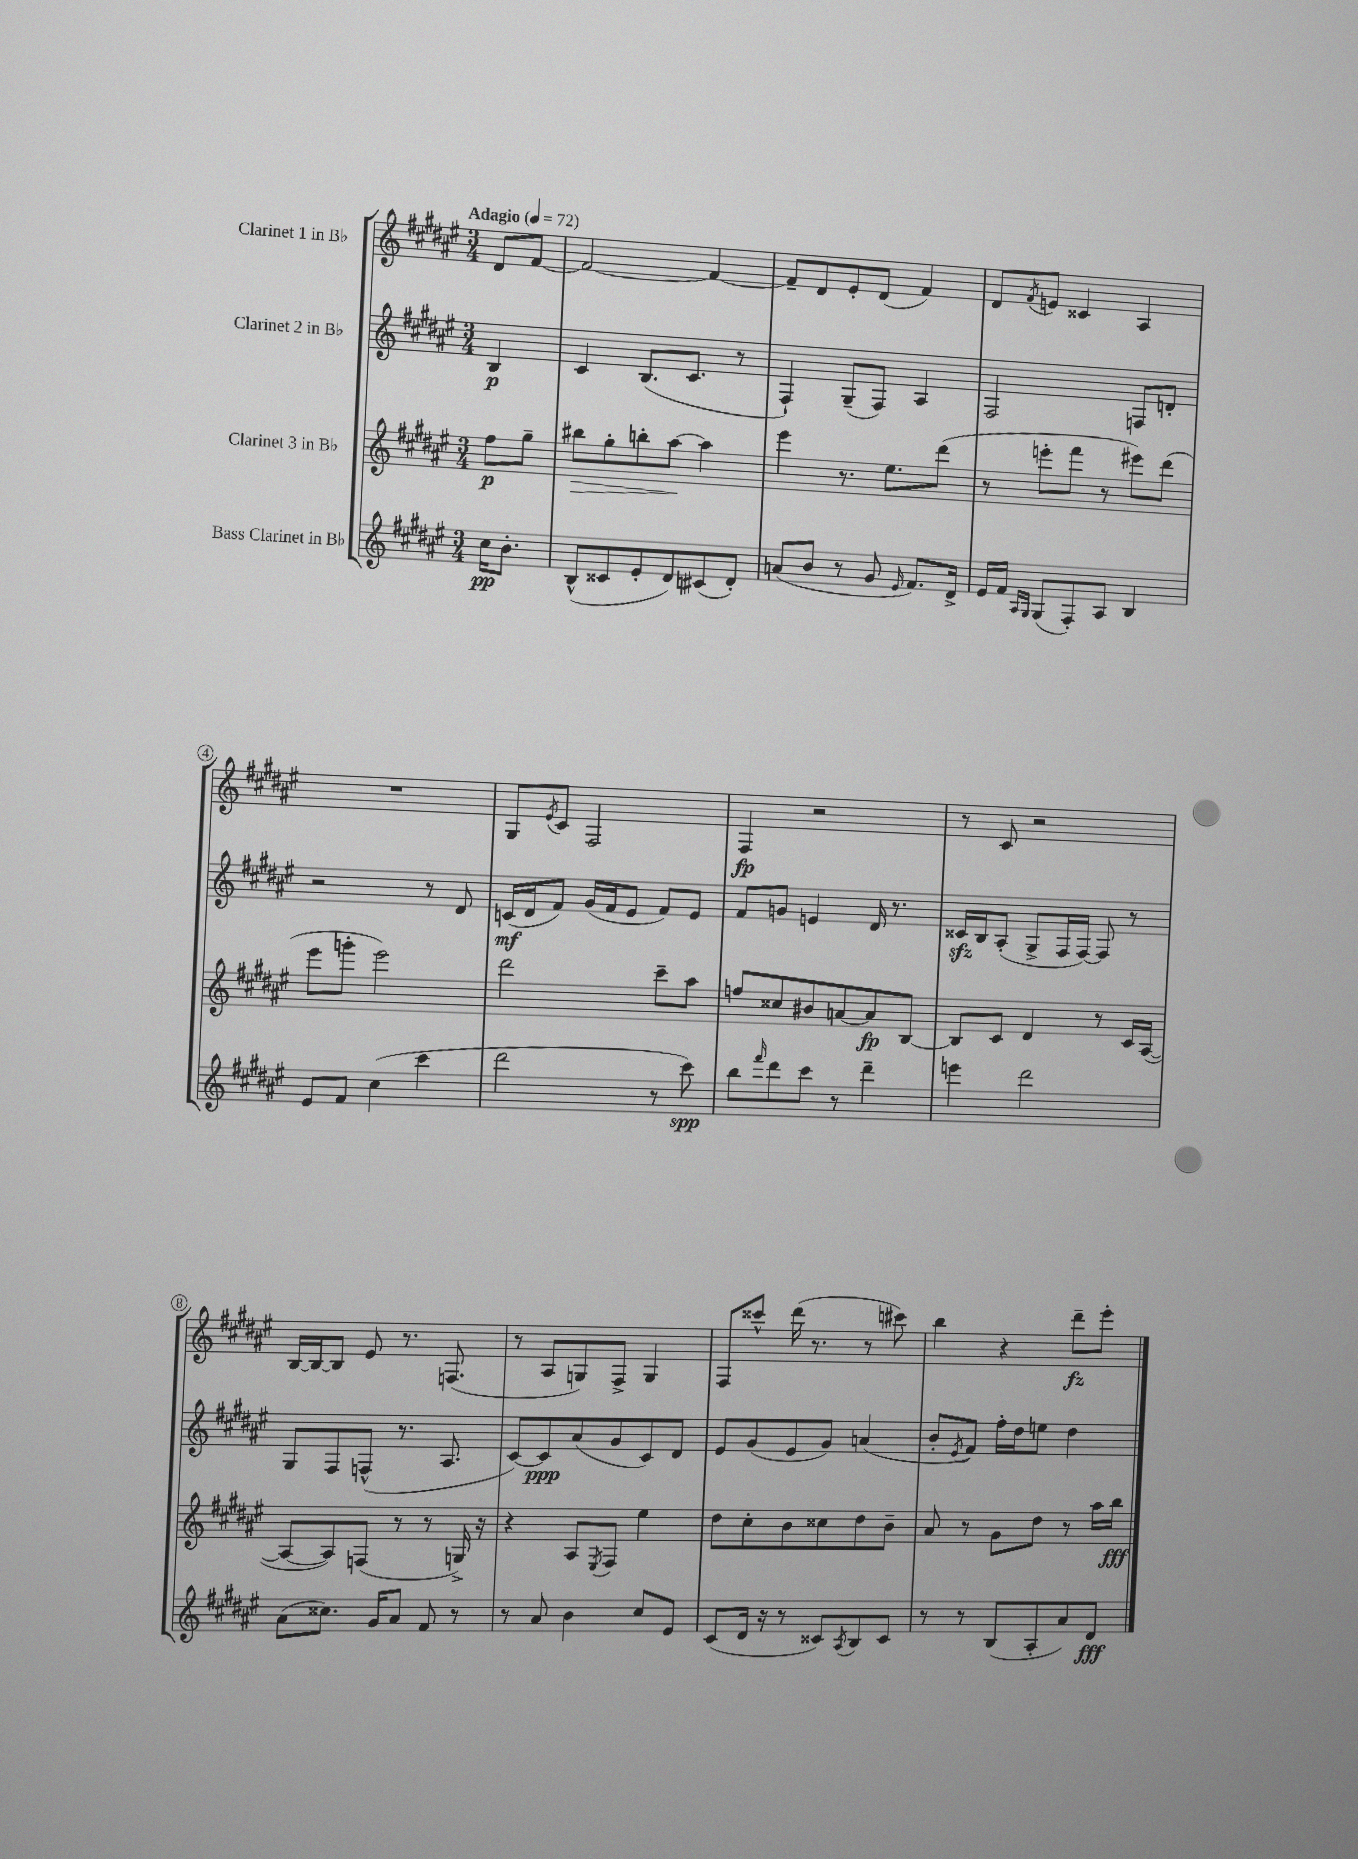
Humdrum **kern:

**kern	**dynam	**kern	**dynam	**kern	**dynam	**kern	**dynam
*part4	*part4	*part3	*part3	*part2	*part2	*part1	*part1
*staff4	*staff4	*staff3	*staff3	*staff2	*staff2	*staff1	*staff1
*I"Bass Clarinet in B♭	*	*I"Clarinet 3 in B♭	*	*I"Clarinet 2 in B♭	*	*I"Clarinet 1 in B♭	*
*clefG2	*	*clefG2	*	*clefG2	*	*clefG2	*
*k[f#c#g#d#a#e#]	*	*k[f#c#g#d#a#e#]	*	*k[f#c#g#d#a#e#]	*	*k[f#c#g#d#a#e#]	*
*M3/4	*	*M3/4	*	*M3/4	*	*M3/4	*
*MM72	*	*MM72	*	*MM72	*	*MM72	*
=	=	=	=	=	=	=	=
!	!	!	!	!	!	!LO:TX:a:B:t=Adagio	!
16cc#\KL	pp	8ff#\L	p	4B/	p	8d#/L	.
8.b'\J	.	.	.	.	.	.	.
.	.	8gg#~\J	.	.	.	[8f#/J	.
=1	=1	=1	=1	=1	=1	=1	=1
!	!	!	!LO:HP:b	!	!	!	!
(8B^^/L	.	8bb#X\L	>	4c#/	.	2f#/_	.
8c##X/	.	8gg#'\	.	.	.	.	.
8e#'/	.	8bbn'\	.	(8.B/L	.	.	.
8d#/)	.	[8aa#\J	.	.	.	.	.
.	.	.	.	8.c#/J	.	.	.
(8c#X/	.	4aa#\]	]	.	.	4f#/_	.
8d#'/J)	.	.	.	8r	.	.	.
=2	=2	=2	=2	=2	=2	=2	=2
(8an/L	.	4eee#\	.	4F#`/)	.	8f#~/L]	.
8b/J	.	.	.	.	.	8d#/	.
8r	.	8.r	.	(8G#~/L	.	8e#'/	.
8g#/	.	.	.	8F#/J)	.	(8d#/J	.
.	.	8.ee#\L	.	.	.	.	.
16qqe#/	.	.	.	.	.	.	.
8.f#/L)	.	.	.	4A#/	.	4f#/)	.
.	.	(8ddd#\J	.	.	.	.	.
16d#^/Jk	.	.	.	.	.	.	.
=3	=3	=3	=3	=3	=3	=3	=3
16e#/LL	.	8r	.	2F#/	.	8d#/L	.
16f#/JJ	.	.	.	.	.	.	.
16qqA#/LL	.	.	.	.	.	.	.
16qqG#/JJ	.	.	.	.	.	8qf#/	.
(8G#/L	.	8eeen'\L	.	.	.	8en/J	.
8F#'/)	.	8fff#\J	.	.	.	4c##X/	.
8A#/J	.	8r	.	.	.	.	.
4B/	.	8eee#X\L)	.	8Fn/L	.	4A#/	.
.	.	(8ddd#\J	.	8dn'/J	.	.	.
!!LO:LB:g=z
=4	=4	=4	=4	=4	=4	=4	=4
8e#/L	.	8eee#\L	.	2r	.	2.r	.
8f#/J	.	8gggn'\J	.	.	.	.	.
(4cc#\	.	2eee#\)	.	.	.	.	.
4ccc#\	.	.	.	8r	.	.	.
.	.	.	.	8d#/	.	.	.
=5	=5	=5	=5	=5	=5	=5	=5
2ddd#\	.	2ddd#\	.	(16cn/LL	mf	8G#/L	.
.	.	.	.	16d#/J	.	.	.
.	.	.	.	.	.	8qe#/	.
.	.	.	.	8f#/J)	.	8c#/J	.
.	.	.	.	(16g#/LL	.	2F#/	.
.	.	.	.	16f#/J	.	.	.
.	.	.	.	8e#/J	.	.	.
8r	.	8ccc#~\L	.	8f#/L)	.	.	.
8ccc#\)	spp	8aa#\J	.	8e#/J	.	.	.
=6	=6	=6	=6	=6	=6	=6	=6
8bb\L	.	8ffn/L	.	8f#/L	.	4F#/	fp
16qqfff#/	.	.	.	.	.	.	.
8ddd#\	.	8cc##X/	.	8gn/J	.	.	.
8ccc#\J	.	8b#X/	.	4en/	.	2r	.
8r	.	[8an/	.	.	.	.	.
4ddd#~\	.	8a/]	fp	16d#/	.	.	.
.	.	.	.	8.r	.	.	.
.	.	[8B/J	.	.	.	.	.
=7	=7	=7	=7	=7	=7	=7	=7
4eeen\	.	8B/L]	.	16c##Xzz/LL	.	8r	.
.	.	.	.	16B/J	.	.	.
.	.	8c#/J	.	(8A#'/J	.	8c#/	.
2ddd#\	.	4d#/	.	8G#^/L	.	2r	.
.	.	.	.	16F#/L	.	.	.
.	.	.	.	[16F#/JJ)	.	.	.
.	.	8r	.	8F#/]	.	.	.
.	.	16c#/LL	.	8r	.	.	.
.	.	([16A#/JJ	.	.	.	.	.
!!LO:LB:g=z
=8	=8	=8	=8	=8	=8	=8	=8
(8a#\L	.	8A#/L_	.	8G#/L	.	[16B/LL	.
.	.	.	.	.	.	16B/J_	.
8.cc##X\J)	.	8A#/])	.	8F#/	.	8B/J]	.
.	.	(8Fn/J	.	(8Fn^^/J	.	8e#/	.
16g#/KL	.	.	.	.	.	.	.
8a#/J	.	8r	.	8.r	.	8.r	.
8f#/	.	8r	.	.	.	.	.
.	.	.	.	8.A#/	.	(8.Fn/	.
8r	.	16Gn^/)	.	.	.	.	.
.	.	16r	.	.	.	.	.
=9	=9	=9	=9	=9	=9	=9	=9
8r	.	4r	.	[8c#/L)	.	8r	.
8a#/	.	.	.	8c#/]	ppp	8A#/L	.
4b\	.	8A#/L	.	(8a#/	.	8Gn/)	.
.	.	8qE#/	.	.	.	.	.
.	.	8F#/J	.	8g#/	.	8F#^/J	.
8cc#/L	.	4ee#\	.	8c#/)	.	4G/	.
8e#/J	.	.	.	8d#/J	.	.	.
=10	=10	=10	=10	=10	=10	=10	=10
(8c#/L	.	8dd#\L	.	8e#/L	.	8F#/L	.
16d#/Jk	.	8cc#'\	.	(8g#/	.	8ccc##X^^/J	.
16r	.	.	.	.	.	.	.
8r	.	8b\	.	8e#/	.	(16ddd#\	.
.	.	.	.	.	.	8.r	.
8c##X/L)	.	8cc##X\	.	8g#/J)	.	.	.
8qA#/	.	.	.	.	.	.	.
8B/	.	8dd#\	.	(4an/	.	8r	.
8c##/J	.	8b~\J	.	.	.	8ccc#X\)	.
=11	=11	=11	=11	=11	=11	=11	=11
8r	.	8a#/	.	8b'/L	.	4bb\	.
.	.	.	.	8qe#/	.	.	.
8r	.	8r	.	8f#/J)	.	.	.
(8B/L	.	8g#\L	.	16ff#'\LL	.	4r	.
.	.	.	.	16dd#\J	.	.	.
8A#'/	.	8dd#\J	.	8een\J	.	.	.
8a#/)	.	8r	.	4dd#\	.	8ddd#~\L	fz
8d#/J	fff	16aa#\LL	.	.	.	8eee#'\J	.
.	.	16bb\JJ	fff	.	.	.	.
==	==	==	==	==	==	==	==
*-	*-	*-	*-	*-	*-	*-	*-
